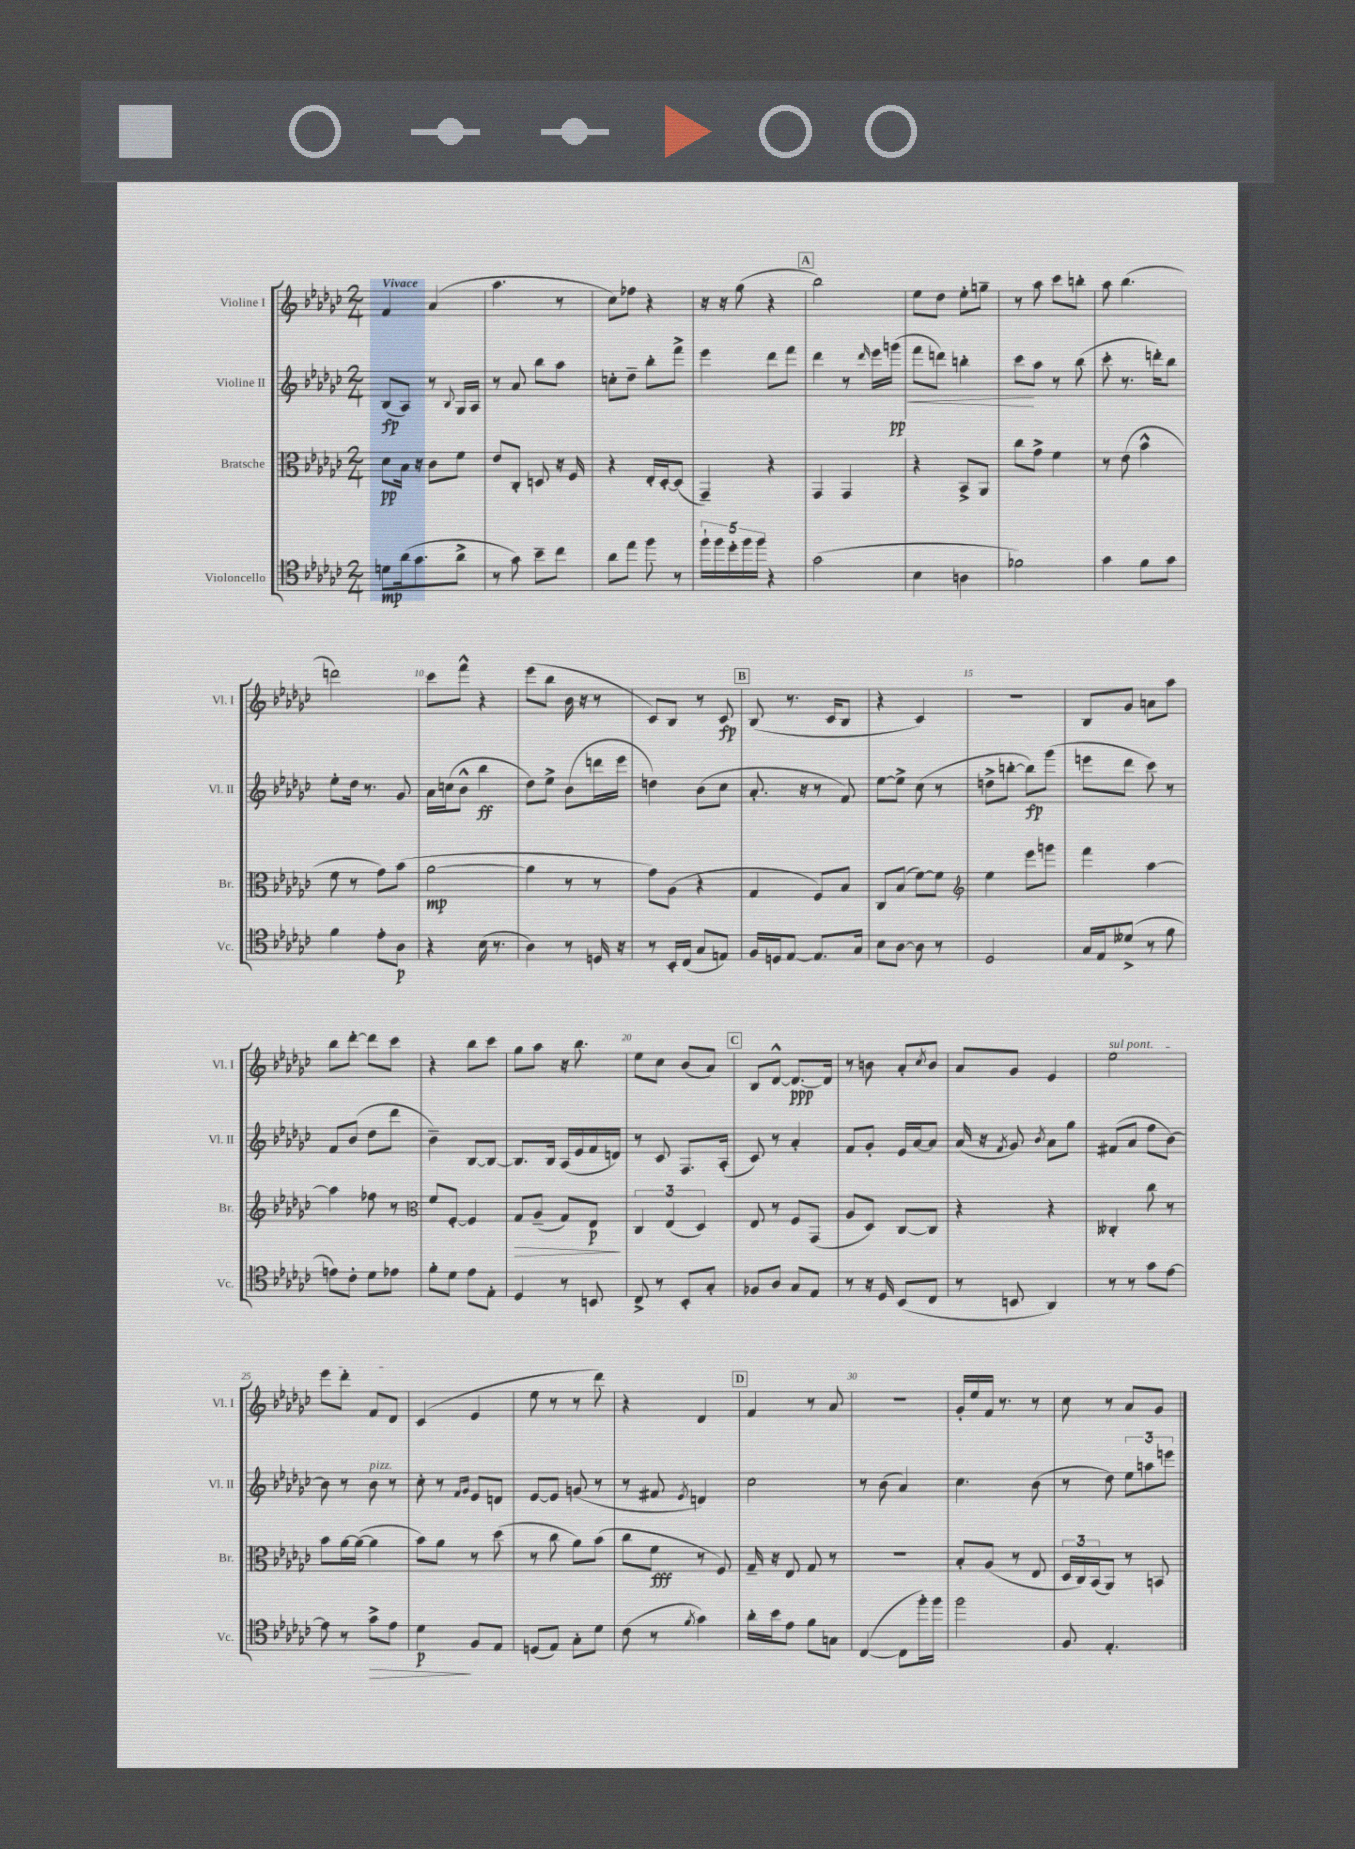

**kern	**kern	**kern	**kern
*staff4	*staff3	*staff2	*staff1
*clefC4	*clefC3	*clefG2	*clefG2
*k[b-e-a-d-g-c-]	*k[b-e-a-d-g-c-]	*k[b-e-a-d-g-c-]	*k[b-e-a-d-g-c-]
*M2/4	*M2/4	*M2/4	*M2/4
8d	8d-	(8B-	4f
(16a-	16B-	8A-)	.
8.g-	16r	.	.
.	8c-	8r	(4a-
.	.	8qqB-	.
8a-^	8f	16G-	.
.	.	16A-	.
=	=	=	=
8r	8e-	8r	4.aa-
8g-)	8C-'	8a-	.
8b-~	8D	8bb-	.
8cc-	16r	8aa-	8r
.	16F	.	.
=	=	=	=
8a-	4r	8cc'	8cc-)
8ee-	.	8dd-~	8ff-
8ff	16E-'	8bb-'	4r
.	[16D-'	.	.
8r	(8D-]	8fff^	.
=	=	=	=
20ff`	4GG-~)	4eee-	16r
20ff	.	.	.
.	.	.	16r
20dd-'	.	.	.
.	.	.	(8gg-
20ff	.	.	.
20ff	.	.	.
4r	4r	8ddd-	4r
.	.	8fff	.
=	=	=	=
(2g-	4GG-	4ddd-	2bb-)
.	4GG-	8r	.
.	.	16qqddd-	.
.	.	16eee-	.
.	.	(16ggg	.
=	=	=	=
4B-	4r	8fff	8ee-
.	.	8ddd)	8dd-
4A	8BB-^	4bb'	8ee-'
.	8AA-	.	8gg~
=	=	=	=
2f-)	8cc-	8ccc-	8r
.	8g-^	8aa-	8aa-
.	4f	8r	8ccc-
.	.	(8bb-	8bb'
=	=	=	=
4g-	8r	8ccc-'	8aa-
.	(8e-	8.r	(4.bb-
8f	4b-^^	.	.
.	.	16ddd')	.
8g-	.	8bb-	.
=	=	=	=
4f	8f	8ee-'	2ddd)
.	8r	16dd-	.
.	.	8.r	.
8e-'	8g-)	.	.
8A-	(8b-	8g-	.
=	=	=	=
4r	[2a-	16a-	8ccc-
.	.	(16cc	.
.	.	8b-^^	8fff^^
(16B-	.	4bb-	4r
8.r	.	.	.
=	=	=	=
4A-)	4a-]	8dd-)	(8eee-
.	.	8ee-^	8bb-
8r	8r	(8b-	16b-
.	.	.	16r
16D	8r	16ddd	8r
16r	.	16eee-	.
=	=	=	=
8r	8g-)	4dd)	8c-)
16BB-'	(8A-	.	8B-
(16C-	.	.	.
8G-	4r	(8b-	8r
8E)	.	8cc-	8c-
=	=	=	=
16F	4G-	8.a-'	(8B-
16D	.	.	.
[8E-	.	.	8.r
.	.	16r	.
8.E-]	8F)	8r	.
.	.	.	16c-
.	8B-	8f)	8B-
16G-	.	.	.
=	=	=	=
8B-	8C-	[8ee-	4r
[8A-	(8B-	8ee-^]	.
8A-]	[8f)	(8cc-	4c-)
8r	8f]	8r	.
=	=	=	=
*	*clefG2	*	*
2D-	4ee-	8dd^	2r
.	.	[8bb'	.
.	8eee-	8bb])	.
.	8ggg	(8ggg-	.
=	=	=	=
16G-	4fff	8eee	8B-
16E-	.	.	.
(8d--^	.	8ddd-	8g-
8r	[4aa-	8ccc-)	8a
8f	.	8r	8aa-
=	=	=	=
8e)	4aa-]	8f	8bb-
8c-'	.	(8b-	[8ddd-'
8d-	8ff-	8dd-	8ddd-]
8e-	8r	8ddd-	8ccc-
=	=	=	=
*	*clefC3	*	*
8f'	8f	4b-~)	4r
8d-	[8F'	.	.
8e-	4F]	[8B-	8bb-
8E-'	.	8B-_	8ccc-
=	=	=	=
4D-	8G-	8.B-]	8gg-
.	(8A-~	.	8aa-
.	.	16B-	.
8r	8G-)	(16A-	16r
.	.	16e-	8.bb-
8BB	8E-	16f	.
.	.	16d)	.
=	=	=	=
8C-^	6C-	8r	8ee-
8r	.	8c-	8cc-
.	(6E-	.	.
8BB-'	.	8.F	(8b-
.	6D-)	.	.
8G-'	.	.	8a-)
.	.	(16A-'	.
=	=	=	=
8F-	8E-	8c-)	8B-
8A-	8r	8r	[8d-^^
8G-	8F	4a-'	8.d-_
8E-	(8GG-	.	.
.	.	.	16d-]
=	=	=	=
8r	8A-	8f	8r
16r	8D-)	8g-'	8b
16D-	.	.	.
(8BB-	[8C-	16e-	8a-'
.	.	[16a-	.
.	.	.	8qcc-
8C-	8C-]	8a-]	8b
=	=	=	=
8r	4r	(16a-	8a-
.	.	16r	.
.	.	8qf	.
8BB	.	8g-)	8g-
.	.	8qb-	.
4AA-)	4r	8a-	4e-
.	.	8gg-	.
=	=	=	=
8r	4C--'	(8f#	2ee-
8r	.	8a-	.
8g-	8cc-	8ff	.
[8e-	8r	[8b-)	.
=	=	=	=
8e-]	8b-	8b-]	8eee-
8r	[16a-	8r	8ddd-'
.	(16a-_	.	.
8g-^	4a-]	8b-	8f
8e-	.	8r	8d-
=	=	=	=
4d-	8b-)	8cc-'	(4c-
.	8a-	8r	.
.	.	16qqf	.
.	.	16qqg-	.
8F	8r	8e-	4e-
8E-	(8dd-	8d	.
=	=	=	=
(8D	8r	[8e-	8ee-
8E-)	8cc-	8e-]	8r
8G-'	8a-)	(8g	8r
8d-	(8b-	8r	8ddd-)
=	=	=	=
(8c-	8cc-	8r	4r
8r	8f	8f#	.
8qf	.	8qe-	.
4g-)	8r	4d)	4d-
.	8F)	.	.
=	=	=	=
16a-'	16G-~	2cc-	4f
16b-	16r	.	.
8e-	8E-	.	.
8f	8G-	.	8r
8G	8r	.	8a-
=	=	=	=
([4C-	2r	8r	2r
.	.	(8b-	.
8C-]	.	4a-)	.
16ff')	.	.	.
16ff	.	.	.
=	=	=	=
2ff	8B-'	4.cc-	16g-'
.	.	.	16ee-
.	(8A-	.	16f
.	.	.	8.r
.	8r	.	.
.	8E-	(8b-	8r
=	=	=	=
8F	24D-	8r	8cc-
.	24C-)	.	.
.	(24BB-	.	.
4.E-'	8AA-)	8dd-)	8r
.	8r	12ee-	8a-
.	.	12aa	.
.	8BB	.	8g-
.	.	12eee	.
==	==	==	==
*-	*-	*-	*-
